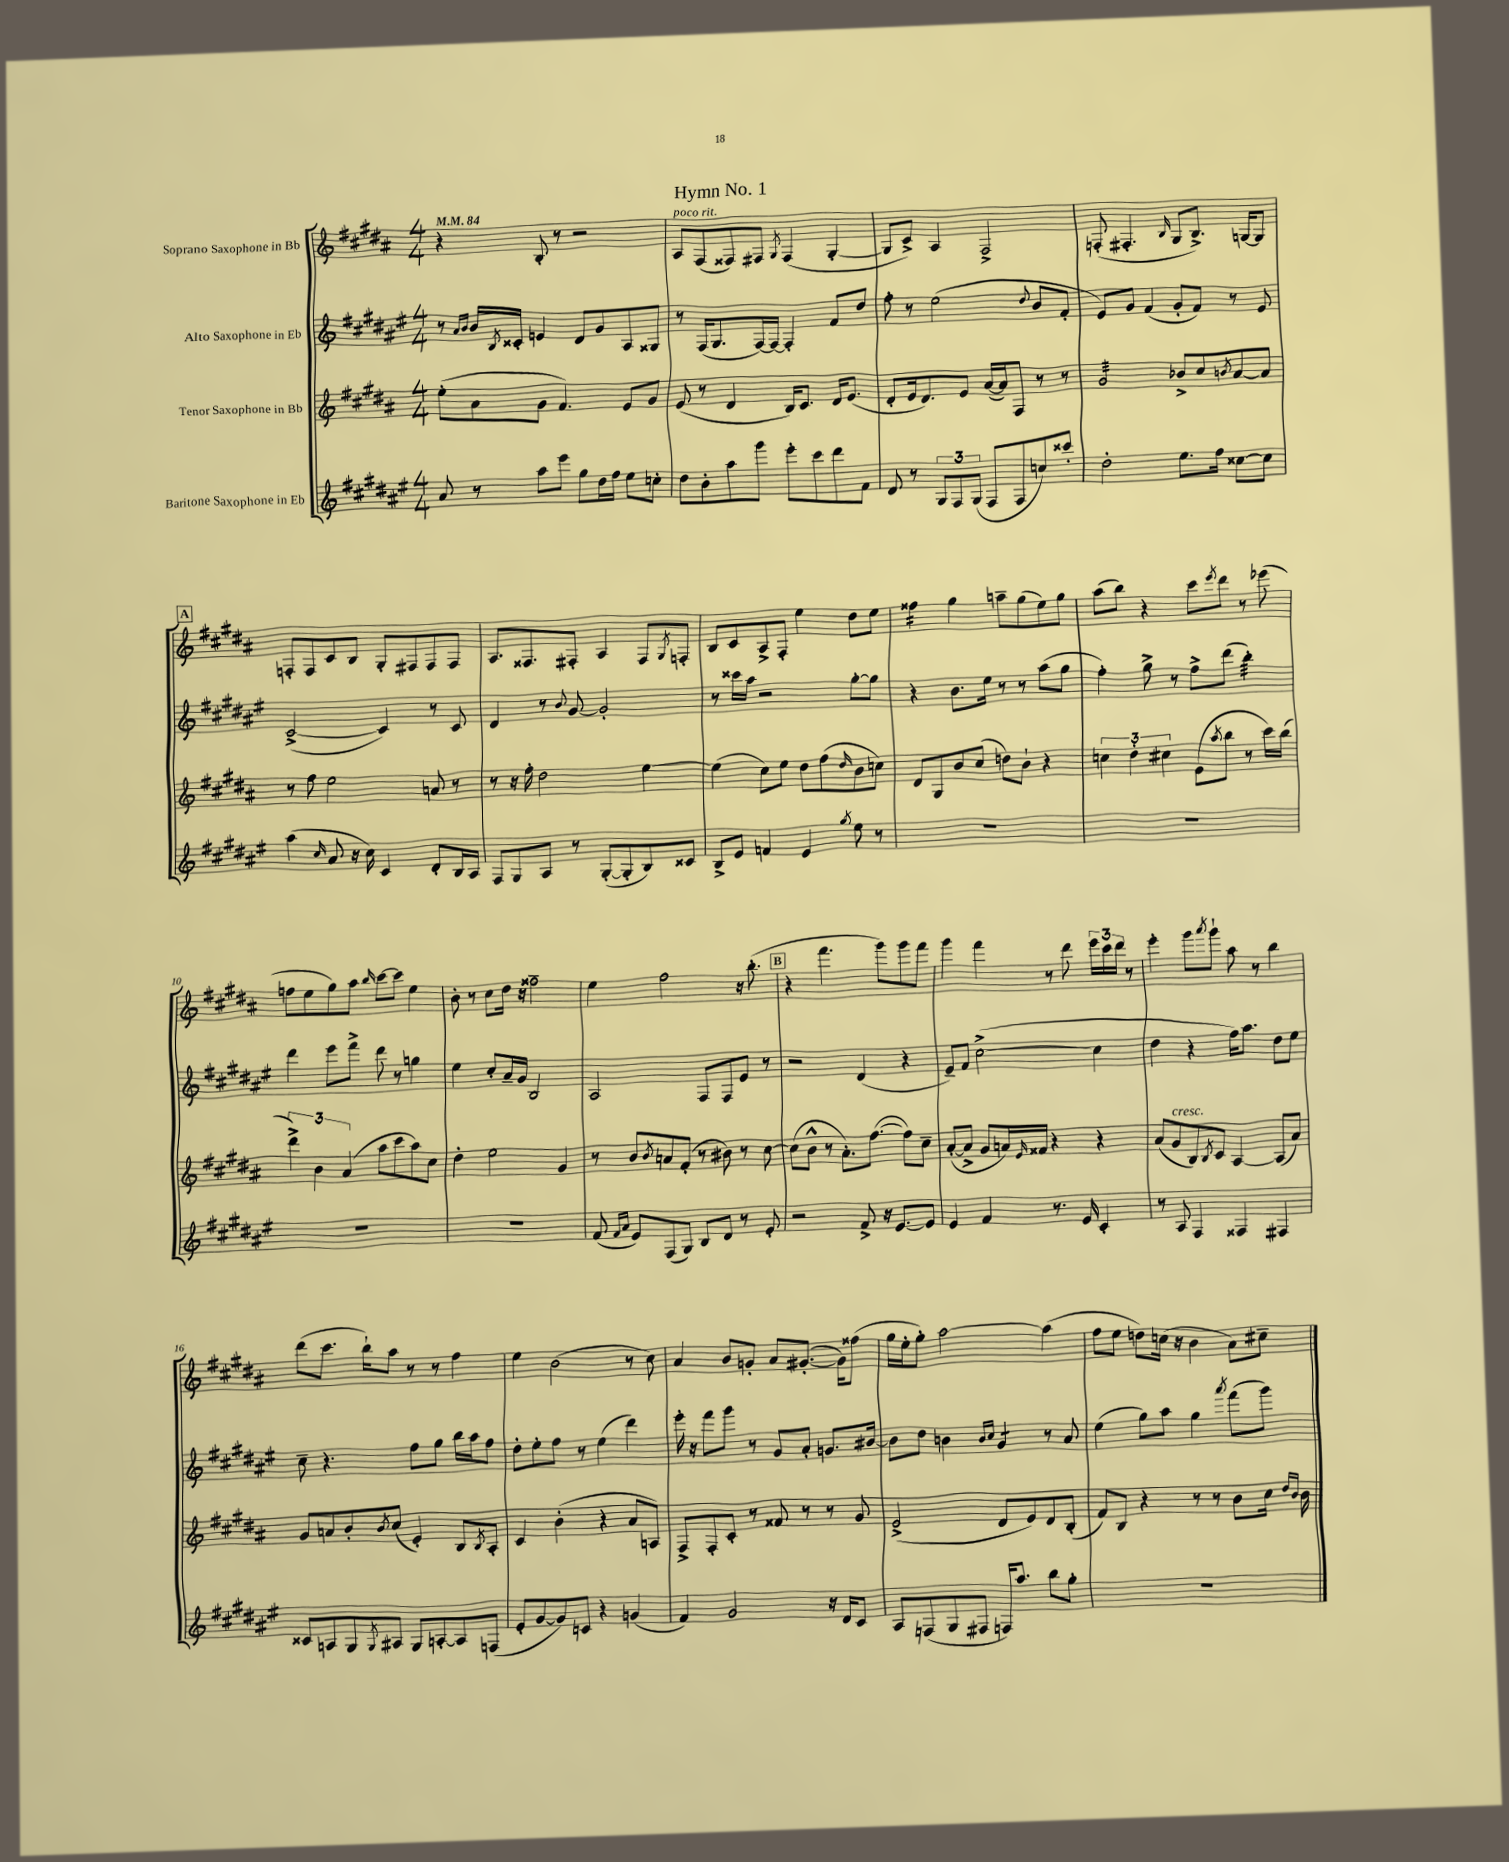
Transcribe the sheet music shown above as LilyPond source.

\header { title = "Hymn No. 1" }
<<
\new StaffGroup <<
\new Staff = "s0" \with { instrumentName = "Soprano Saxophone in Bb" } {
    \clef treble \key b \major \numericTimeSignature \time 4/4 \tempo 4 = 84
    r4 b8-. r8 r2 |
    ais8^\markup { \italic "poco rit." } fis8( fisis8) fis8 \acciaccatura { gis8 } fis4( gis4~-. |
    gis8 cis'8->) ais4 fis2-> |
    f8-.( fis4.-. \grace { b16 } gis8 b8.->) g16~ g8 |
    \mark \markup { \box "A" } f8-. f8 cis'8 b8 gis8-. fis8 fis8 fis8 |
    ais8. fisis8. fis8-. ais4 fis8 \acciaccatura { gis8 } f8-. |
    b8 cis'8 ais8-> fis8-. e''4 dis''8 e''8 |
    fisis''4:16 gis''4 a''8-- gis''8( e''8) gis''8 |
    ais''8( b''8) r4 cis'''8 \acciaccatura { e'''8 } dis'''8 r8 ees'''8( |
    f''8 e''8 gis''8) ais''8 \grace { b''16 } cis'''8~ cis'''8 e''4 |
    b'8-. r8 cis''8 dis''16 r16 fisis''2-- |
    e''4 fis''2 r16 b''8.-.( |
    \mark \markup { \box "B" } r4 fis'''4. gis'''8) gis'''8 fis'''8 |
    gis'''4 fis'''4 r8 dis'''8 \tuplet 3/2 { e'''16 cis'''16 dis'''16 } r8 |
    e'''4-. gis'''8 \acciaccatura { ais'''8 } gis'''8-! ais''8 r8 b''4 |
    dis'''8( cis'''8. b''16-!) ais''8 r8 r8 fis''4 |
    e''4 b'2( r8 cis''8) |
    ais'4 b'8 g'8-. ais'8 gis'8.~-.( gis'16) fisis''8( |
    gis''16 e''16-. gis''8-.) ais''2~ ais''4( |
    fis''8 e''8 d''8) c''16( r16 b'4 ais'8) cis''8-- \bar "|." |
}
\new Staff = "s1" \with { instrumentName = "Alto Saxophone in Eb" } {
    \clef treble \key fis \major \numericTimeSignature \time 4/4
    r8 \grace { ais'16 b'16 } b'16 \acciaccatura { b8 } cisis'16-. e'4 dis'8 gis'8 ais8 gisis8 |
    r8 fis16( gis8. fis16~) fis16~ fis4-. fis'8 dis''8 |
    fis''8-. r8 eis''2( \appoggiatura { dis''8 } b'8 fis'8-. |
    eis'8) gis'8 fis'4( gis'8-. fis'8) r8 eis'8 |
    \mark \markup { \box "A" } cis'2~->( cis'4) r8 cis'8 |
    dis'4 r8 \appoggiatura { b'8 } gis'8~ gis'2-. |
    r8 cisis'''16 ais''16 r2 gis''8~-. gis''8 |
    r4 b'8. eis''16 r8 r8 ais''8( gis''8 |
    fis''4-.) gis''8-> r8 fis''8-> dis'''8( b''4:32-.) |
    dis'''4 eis'''8 fis'''8-> dis'''8 r8 g''4 |
    eis''4 cis''8-. ais'16-- gis'16 b2 |
    ais2 fis8 fis8 eis'8 r8 |
    \mark \markup { \box "B" } r2 dis'4( r4 |
    eis'8--) fis'8 cis''2~->( cis''4 |
    dis''4 r4 fis''16) ais''8. dis''8 eis''8 |
    cis''8-- r4. fis''8 gis''8 b''16 ais''16 fis''8 |
    dis''8-. eis''8-. fis''8 r8 eis''4( dis'''4) |
    eis'''16-. r16 fis'''8 gis'''8 r8 gis'8 ais'8-. g'8. bis'16~ |
    bis'8 dis''8 b'4 \grace { b'16 cis''16 } gis'4:8 r8 ais'8 |
    eis''4( gis''8) ais''8 gis''4 \acciaccatura { ais'''8 } fis'''8( gis'''8) \bar "|." |
}
\new Staff = "s2" \with { instrumentName = "Tenor Saxophone in Bb" } {
    \clef treble \key b \major \numericTimeSignature \time 4/4
    e''8-.( ais'8 gis'8 fis'4.) e'8 gis'8 |
    e'8( r8 dis'4 b16) cis'8. dis'16 e'8.( |
    dis'8-. e'16 dis'8.) e'8 ais'16~( ais'16) fis8 r8 r8 |
    gis'2:32 bes'8-> cis''8 \acciaccatura { b'8 } ais'8~ ais'8 |
    \mark \markup { \box "A" } r8 fis''8 e''2 a'8 r8 |
    r8 r16 fis''16-. dis''2 e''4~ |
    e''4( cis''8) e''8 dis''8 fis''8( \grace { dis''16 } b'8 c''8) |
    dis'8 gis8 b'8 cis''8( d''8) b'8-! r4 |
    \tuplet 3/2 { c''4 dis''4-. cis''4 } e'8( \acciaccatura { ais''8 } b''8 r8 cis'''16) b''16( |
    \tuplet 3/2 { dis'''4->) b'4 ais'4( } ais''8 cis'''8 ais''8) cis''8 |
    dis''4-. e''2 gis'4 |
    r8 b'8 \acciaccatura { b'8 } a'8 fis'8-.( r8 bis'8) r8 cis''8~ |
    \mark \markup { \box "B" } cis''8( b'8-^ r8 ais'8.-.) fis''8.~( fis''8) cis''8-- |
    ais'8~-.( ais'8-> gis'8 a'16) \grace { e'16 } fisis'16 r4 r4 |
    ais'8( gis'8^\markup { \italic "cresc." } b8) \acciaccatura { b8 } cis'8 ais4~ ais8( ais'8) |
    gis'8 a'8 b'8-. \acciaccatura { b'8 } cis''8( e'4-.) b8 \acciaccatura { b8 } ais8-. |
    cis'4 b'4-.( r4 ais'8 a8) |
    fis8-> fis8-. cis'8-. r8 fisis'8 r8 r8 gis'8 |
    e'2->( dis'8 e'8) dis'8 b8-.( |
    fis'8) b8 r4 r8 r8 b'8 cis''16 \grace { dis''16 b'16 } b'16 \bar "|." |
}
\new Staff = "s3" \with { instrumentName = "Baritone Saxophone in Eb" } {
    \clef treble \key fis \major \numericTimeSignature \time 4/4
    ais'8 r8 ais''8 eis'''8 gis''8 dis''16 fis''16 eis''8 c''8-. |
    dis''8 b'8-. ais''8 gis'''8 eis'''8-. cis'''8 dis'''8 fis'8 |
    dis'8 r8 \tuplet 3/2 { gis8 fis8 gis8( } fis8 fis8 c''8) cisis'''8-. |
    dis''2-. eis''8. fis''16 cisis''8~ cisis''8 |
    \mark \markup { \box "A" } ais''4( \grace { cis''16 } ais'8 r16 cis''16) cis'4 dis'8-. b16 ais16 |
    fis8 gis8 ais8 r8 gis8~-.( gis8-. b8) cisis'8 |
    b8-> eis'8 f'4 eis'4 \acciaccatura { gis''8 } eis''8 r8 |
    R1 |
    R1 |
    R1 |
    R1 |
    fis'8( \grace { fis'16 ais'16 } eis'8) fis8( gis8) b8 dis'8 r8 eis'8-. |
    \mark \markup { \box "B" } r2 fis'8-> r16 eis'8.~ eis'8 |
    eis'4 fis'4 r8. eis'16 cis'4-. |
    r8 ais8 fis4 fisis4 fis4 |
    cisis'8 a8 gis8 \acciaccatura { gis8 } ais8 gis8 a8~-. a8 f8( |
    eis'8-. gis'8~ gis'8) c'8 r4 g'4( |
    fis'4) gis'2 r16 dis'16 cis'8 |
    ais8 f8( gis8 fis8 f16) ais''8. b''8 gis''8-. |
    R1 \bar "|." |
}
>>
>>
